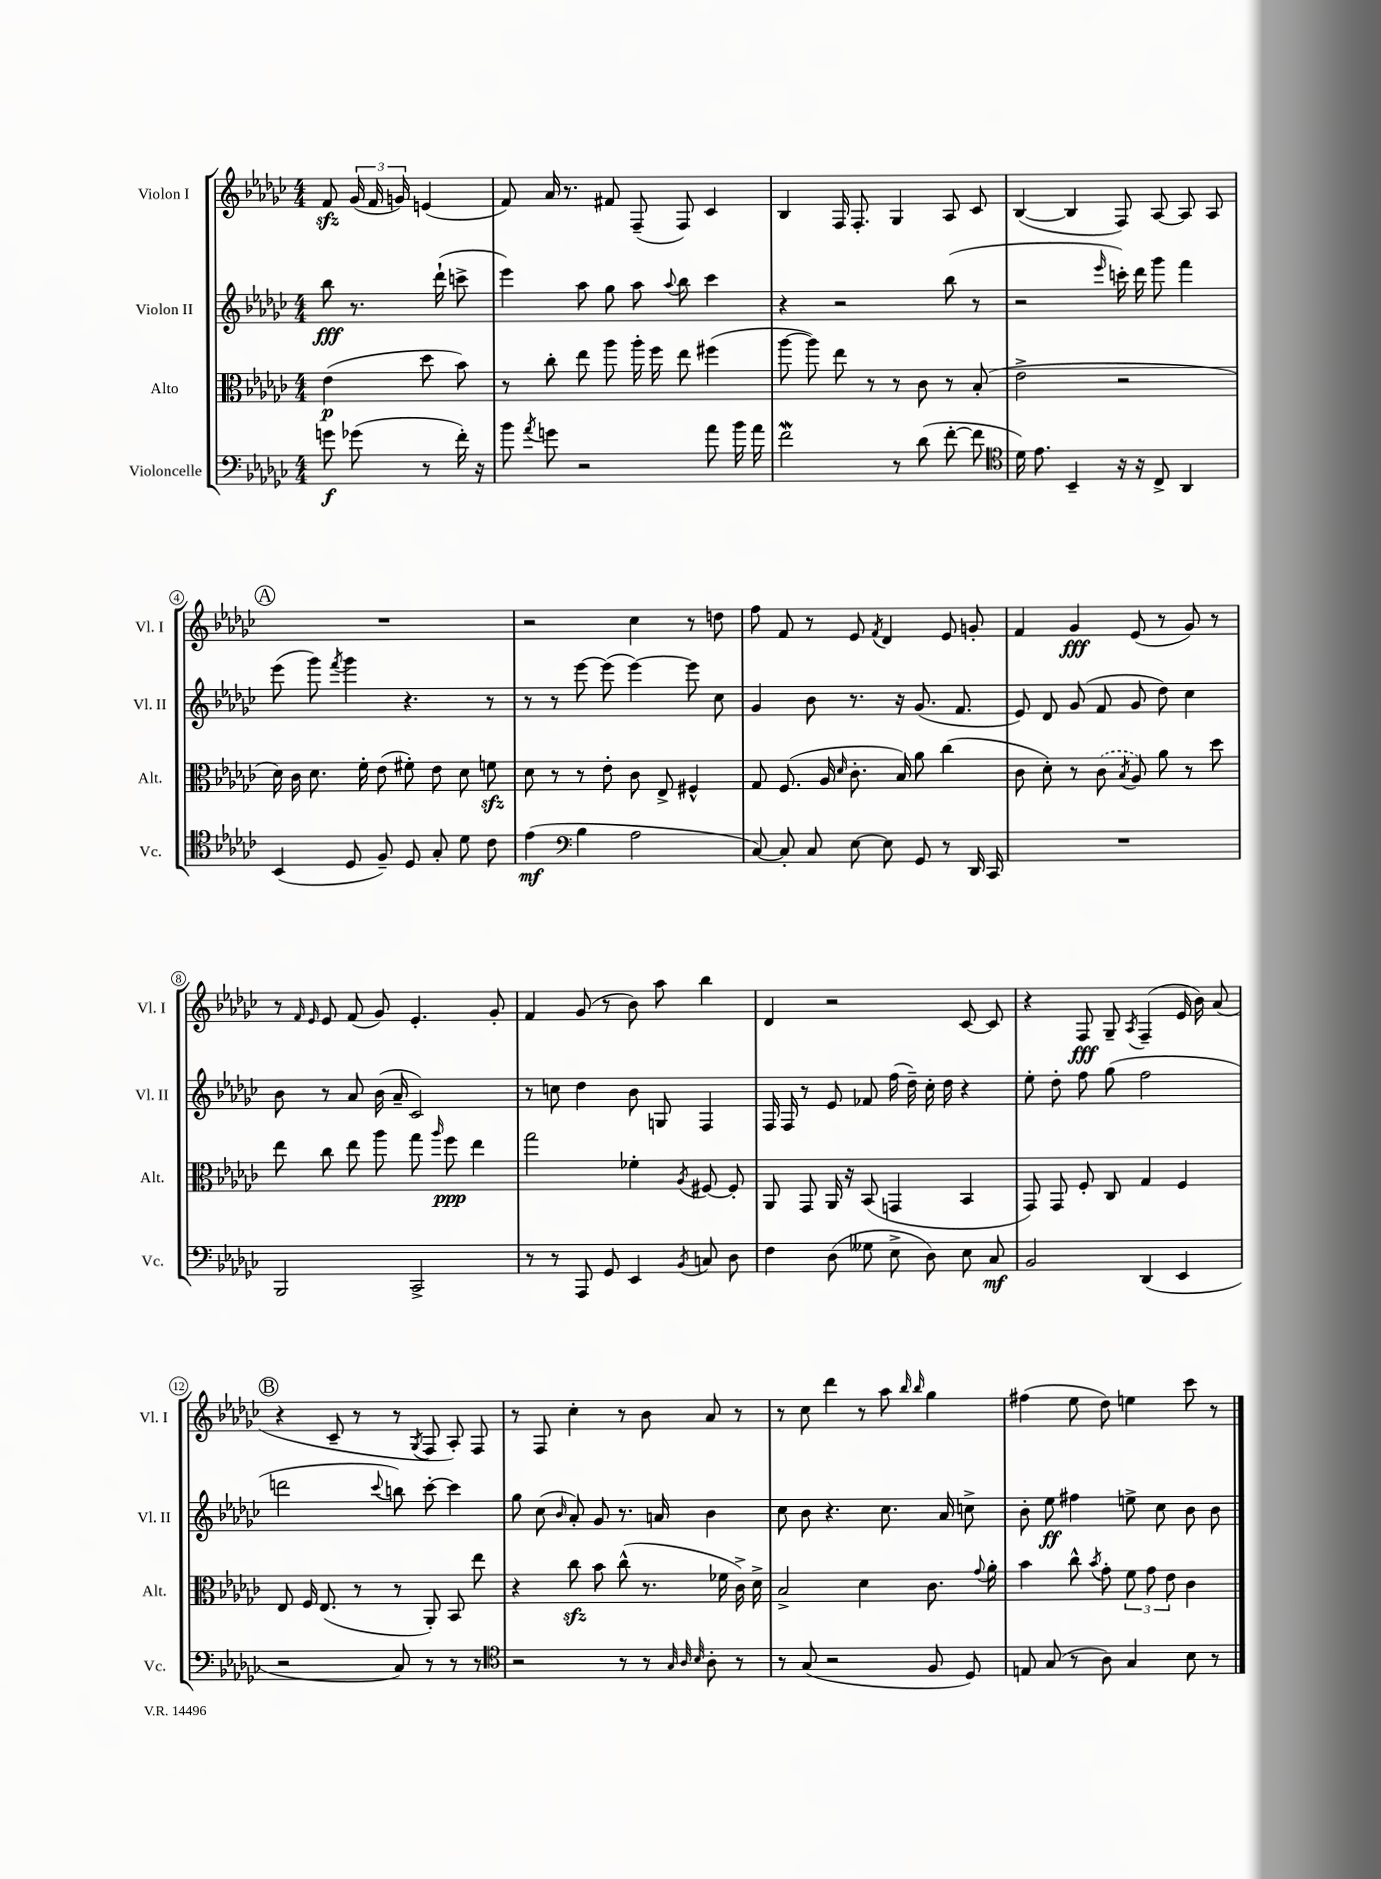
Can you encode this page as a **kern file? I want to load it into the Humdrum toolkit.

**kern	**kern	**kern	**kern
*staff4	*staff3	*staff2	*staff1
*clefF4	*clefC3	*clefG2	*clefG2
*k[b-e-a-d-g-c-]	*k[b-e-a-d-g-c-]	*k[b-e-a-d-g-c-]	*k[b-e-a-d-g-c-]
*M4/4	*M4/4	*M4/4	*M4/4
8g\	(4e-\	8bb-\	8f/
(8g-\	.	8.r	(24g-/
.	.	.	24f/
.	.	.	24g/)
8r	8dd-\	.	(4e/
.	.	(16ddd-`\	.
16f'\)	8b-\)	8ccc^\	.
16r	.	.	.
=	=	=	=
8b-\	8r	4eee-\)	8f/)
8qa-/	.	.	.
8g\	8cc-'\	.	16a-/
.	.	.	8.r
2r	8ee-\	8aa-\	.
.	8aa-\	8gg-\	8f#/
.	16aa-'\	8aa-\	(8F~/
.	16ff\	.	.
.	.	8qqaa-/	.
.	8ee-\	8bb-\	8F/)
8a-\	(4ff#\	4ccc-\	4c-/
16b-\	.	.	.
16a-\	.	.	.
=	=	=	=
2f\	[8aa-\	4r	4B-/
.	8aa-\])	.	.
.	8ee-\	2r	16F/
.	.	.	8.F'/
.	8r	.	.
8r	8r	.	4G-/
(8d-\	8c-\	.	.
[8f'\	8r	(8bb-\	8A-/
8f\]	(8B-'/	8r	8c-/
=	=	=	=
*clefC4	*	*	*
16d-\)	2e-^\	2r	([4B-/
8.e-\	.	.	.
4BB-~/	.	.	4B-/]
.	.	16qqeee-/	.
16r	2r	16ccc'\)	8F/)
16r	.	16ddd-\	.
8C-^/	.	8ggg-\	[8A-/
4AA-/	.	4fff\	8A-/]
.	.	.	8A-/
=	=	=	=
(4BB-/	16d-\)	(8eee-\	1r
.	16c-\	.	.
.	8.d-\	8ggg-\)	.
.	.	8qfff/	.
8D-/	.	4ggg-\	.
.	16f'\	.	.
8F~/)	(8e-\	.	.
8D-/	8f#'\)	4.r	.
8G-'/	8e-\	.	.
8d-\	8d-\	.	.
8c-\	8f\	8r	.
=	=	=	=
(4e-\	8d-\	8r	2r
.	8r	8r	.
*clefF4	*	*	*
4B-\	8r	[8eee-\	.
.	8e-'\	(8eee-\]	.
2A-\	8c-\	[4eee-\)	4cc-\
.	8E-^/	.	.
.	4F#^^/	8eee-\]	8r
.	.	8cc-\	8dd\
=	=	=	=
[8C-/)	8G-/	4g-/	8ff\
8C-'/]	(8.F/	.	8f/
8C-/	.	8b-\	8r
.	16A-/	.	.
.	16qqd-/	.	.
[8E-\	8.c-'\	8.r	8e-/
.	.	.	8qf/
8E-\]	.	.	4d-/
.	16B-/)	16r	.
8GG-/	8a-\	(8.g-/	.
8r	(4cc-\	.	8e-/
.	.	8.f/	.
16DD-/	.	.	8g'/
16CC-/	.	.	.
=	=	=	=
1r	8c-\	8e-/)	4f/
.	8d-'\)	8d-/	.
.	8r	(8g-/	4g-/
.	(8c-\	8f/	.
.	8qB-/	.	.
.	8A-/)	8g-/	(8e-/
.	8a-\	8dd-\)	8r
.	8r	4cc-\	8g-/)
.	8dd-\	.	8r
=	=	=	=
2BBB-/	8ee-\	8b-\	8r
.	.	.	16qqf/
.	.	.	16qqe-/
.	8cc-\	8r	8e-/
.	8ee-\	8a-/	(8f/
.	8aa-\	(16b-\	8g-/)
.	.	16a-~/	.
2CC-^/	8gg-\	2c-/)	4.e-'/
.	16qqaa-/	.	.
.	8ff\	.	.
.	4ee-\	.	.
.	.	.	8g-'/
=	=	=	=
8r	2gg-\	8r	4f/
8r	.	8cc\	.
8AAA-/	.	4dd-\	(8g-/
8GG-/	.	.	8r
4EE-/	4f-'\	8b-\	8b-\)
.	.	8G/	8aa-\
8qBB-/	8qA-/	.	.
8C/	[8F#/	4F/	4bb-\
8D-\	8F#'/]	.	.
=	=	=	=
4F\	8AA-/	16F/	4d-/
.	.	16F/	.
.	8GG-/	8r	.
(8D-\	16AA-/	8e-/	2r
.	16r	.	.
8G--\	(8BB-/	8f-/	.
8E-^\	4GG/	(16ff\	.
.	.	16dd-~\)	.
8D-\)	.	16cc-'\	.
.	.	16dd-\	.
8E-\	4BB-/	4r	[8c-/
8C-/	.	.	8c-/]
=	=	=	=
2BB-/	8GG-/)	8ee-'\	4r
.	8GG-/	8dd-'\	.
.	8F'/	8ff\	8F/
.	8C-/	(8gg-\	8G-~/
.	.	.	8qA-/
(4DD-/	4G-/	2ff\	(4F~/
4EE-/	4F/	.	16e-/
.	.	.	16b-\)
.	.	.	(8a-/
=	=	=	=
2r	8E-/	2ddd\	4r
.	16F/	.	.
.	(8.E-/	.	.
.	.	.	8c-~/
.	8r	.	8r
.	.	8qqccc-/	.
8C-/)	8r	8bb\)	8r
.	.	.	8qG-/
8r	8AA-'/)	[8ccc-'\	8F/
8r	8BB-/	4ccc-\]	8A-'/)
8r	8ee-\	.	8F/
=	=	=	=
*clefC4	*	*	*
2r	4r	8gg-\	8r
.	.	(8cc-\	8F/
.	.	16qqb-/	.
.	8cc-\	8a-'/)	4cc-'\
.	8b-\	8g-/	.
8r	(8cc-^^\	8.r	8r
8r	8.r	.	8b-\
.	.	16a/	.
32qqG-/	.	.	.
32qqA-/	.	.	.
32qqB-/	.	.	.
8A-'\	.	4b-\	8a-/
.	16f-\	.	.
8r	16c-^\)	.	8r
.	16d-^\	.	.
=	=	=	=
8r	2B-^/	8cc-\	8r
(8G-/	.	8b-\	8cc-\
2r	.	4.r	4ddd-\
.	4d-\	.	8r
.	.	8.cc-\	8aa-\
.	.	.	16qqbb-/
.	.	.	16qqbb-/
8F/	8.c-\	.	4gg-\
.	.	16a-/	.
8D-/)	.	8cc^\	.
.	8qqg-/	.	.
.	16a-'\	.	.
=	=	=	=
8E/	4b-\	8b-'\	(4ff#\
(8G-/	.	8ee-\	.
8r	8cc-^^\	4ff#\	8ee-\
.	8qb-/	.	.
8A-\)	8g-'\	.	8dd-\)
4G-/	12f\	8ee^\	4ee\
.	12g-\	.	.
.	.	8cc-\	.
.	12e-\	.	.
8B-\	4c-\	8b-\	8ccc-\
8r	.	8b-\	8r
==	==	==	==
*-	*-	*-	*-
